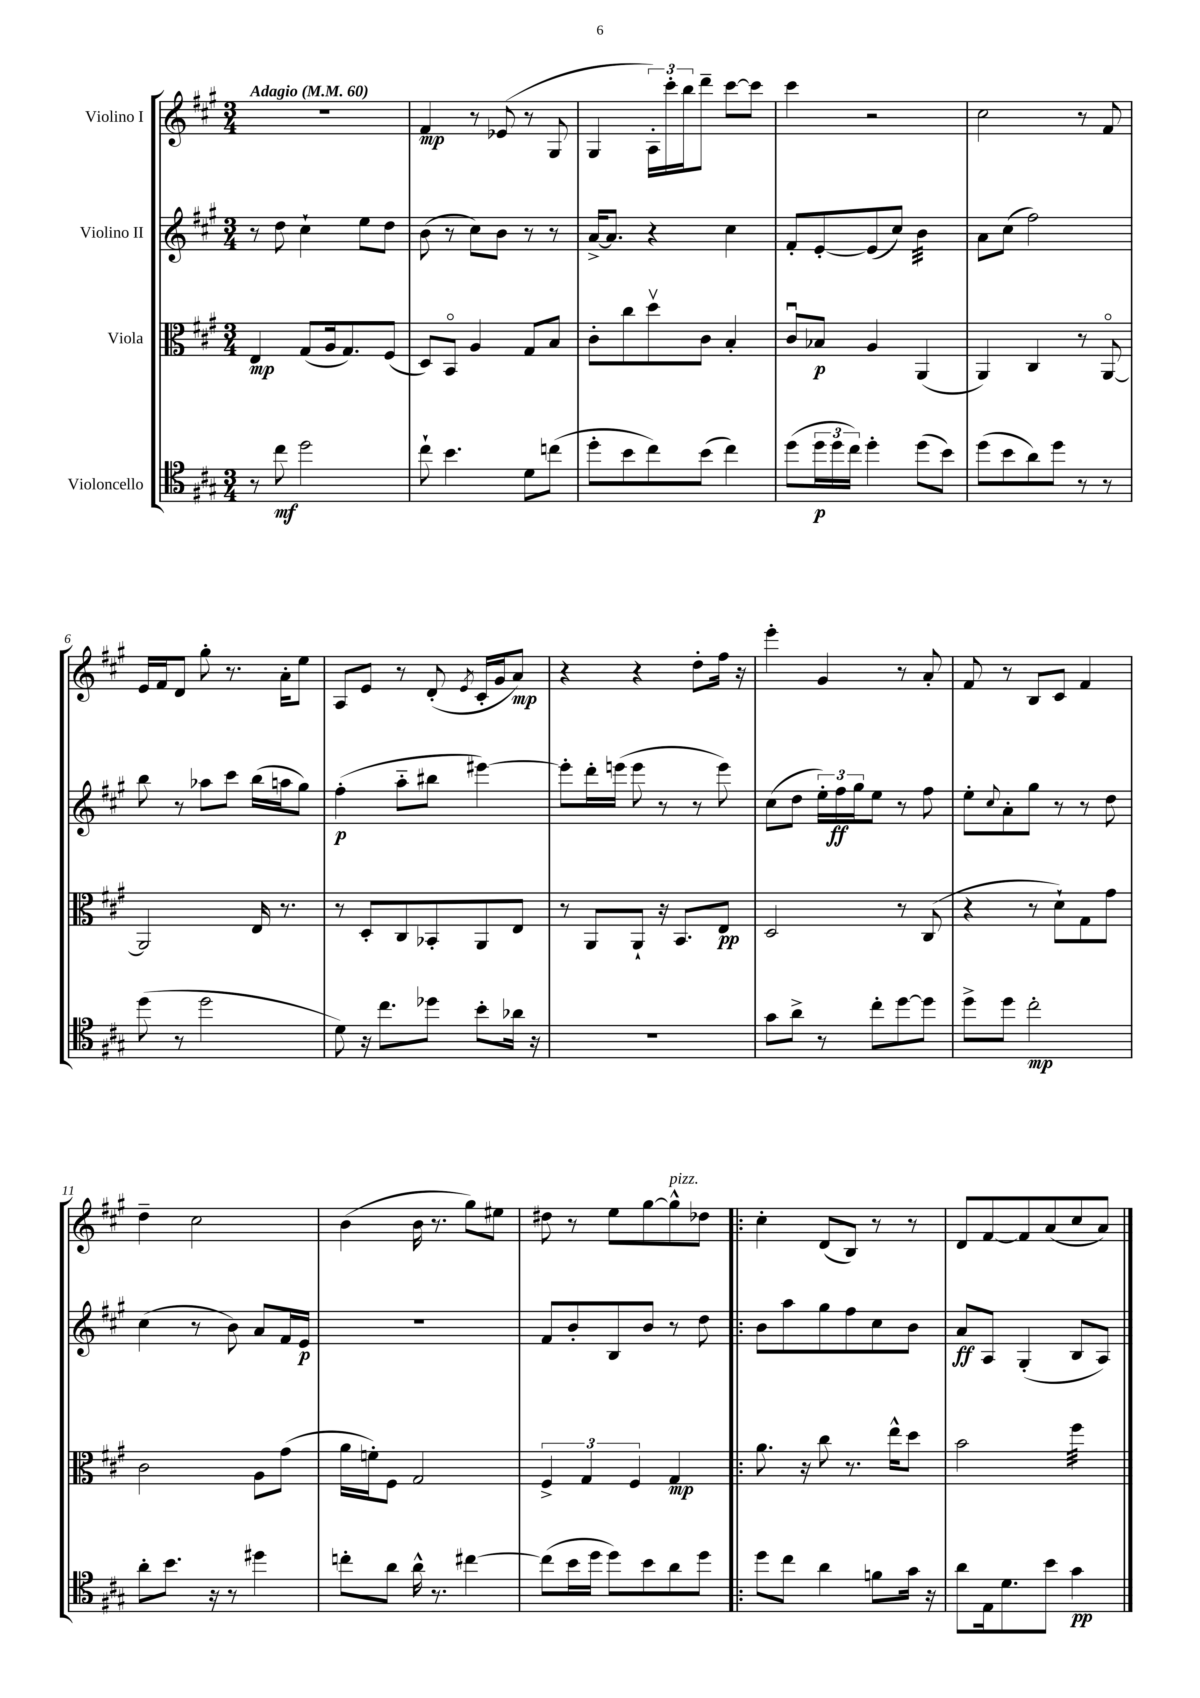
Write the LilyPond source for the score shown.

<<
\new StaffGroup <<
\new Staff = "s0" \with { instrumentName = "Violino I" } {
    \clef treble \key a \major \numericTimeSignature \time 3/4 \tempo "Adagio" 4 = 60
    R2. |
    fis'4\mp r8 ees'8( r8 gis8 |
    gis4 \tuplet 3/2 { a16-.) cis'''16-. b''16 } d'''8-- cis'''8~ cis'''8 |
    cis'''4 r2 |
    cis''2 r8 fis'8 |
    e'16 fis'16 d'8 gis''8-. r8. a'16-. e''8 |
    a8 e'8 r8 d'8-.( \acciaccatura { e'8 } cis'16-. gis'16 a'8\mp) |
    r4 r4 d''8-. fis''16 r16 |
    e'''4-. gis'4 r8 a'8-. |
    fis'8 r8 b8 cis'8 fis'4 |
    d''4-- cis''2 |
    b'4( b'16 r8. gis''8) eis''8 |
    dis''8 r8 e''8 gis''8~ gis''8-^^\markup { \italic "pizz." } des''8 |
    \bar ".|:" cis''4-. d'8( b8) r8 r8 |
    d'8 fis'8~ fis'8 a'8( cis''8 a'8) \bar "|." |
}
\new Staff = "s1" \with { instrumentName = "Violino II" } {
    \clef treble \key a \major \numericTimeSignature \time 3/4
    r8 d''8 cis''4-! e''8 d''8 |
    b'8( r8 cis''8) b'8 r8 r8 |
    a'16~-> a'8. r4 cis''4 |
    fis'8-. e'8~-. e'8( cis''8) b'4:32 |
    a'8 cis''8( fis''2) |
    b''8 r8 aes''8 cis'''8 b''16( a''16 gis''8) |
    fis''4-.\p( a''8-_ bis''8 eis'''4~) |
    eis'''8-. d'''16-. e'''16( e'''8 r8 r8 e'''8) |
    cis''8( d''8 \tuplet 3/2 { e''16-.) fis''16\ff gis''16 } e''8 r8 fis''8 |
    e''8-. \appoggiatura { cis''8 } a'8-. gis''8 r8 r8 d''8 |
    cis''4( r8 b'8) a'8 fis'16 e'16\p |
    R2. |
    fis'8 b'8-. b8 b'8 r8 d''8 |
    \bar ".|:" b'8 a''8 gis''8 fis''8 cis''8 b'8 |
    a'8\ff a8 gis4-.( b8 a8) \bar "|." |
}
\new Staff = "s2" \with { instrumentName = "Viola" } {
    \clef alto \key a \major \numericTimeSignature \time 3/4
    e4\mp gis8( a16 gis8.) fis8( |
    d8) b,8\flageolet a4 gis8 b8 |
    cis'8-. cis''8 d''8\upbow cis'8 b4-. |
    cis'8\downbow bes8\p a4 a,4( |
    a,4) cis4 r8 a,8~\flageolet |
    a,2 e16 r8. |
    r8 d8-. cis8 bes,8-. a,8 e8 |
    r8 a,8 a,8-! r16 b,8. e8\pp |
    d2 r8 cis8( |
    r4 r8 d'8-!) gis8 gis'8 |
    cis'2 a8 gis'8( |
    a'16 f'16-.) fis8 gis2 |
    \tuplet 3/2 { fis4-> gis4 fis4 } gis4\mp |
    \bar ".|:" a'8. r16 cis''8 r8. e''16-^ d''8 |
    b'2 fis''4:32 \bar "|." |
}
\new Staff = "s3" \with { instrumentName = "Violoncello" } {
    \clef tenor \key a \major \numericTimeSignature \time 3/4
    r8 cis''8\mf d''2 |
    cis''8-! b'4. d'8 c''8( |
    d''8-. b'8 cis''8) b'8( cis''4) |
    d''8( \tuplet 3/2 { d''16\p d''16 cis''16) } d''4-. d''8( b'8) |
    d''8( b'8 a'8) d''8 r8 r8 |
    d''8( r8 d''2 |
    d'8) r16 cis''8. des''8 b'8-. aes'16 r16 |
    R2. |
    gis'8 a'8-> r8 cis''8-. d''8~ d''8 |
    d''8-> d''8 cis''2-.\mp |
    a'8-. b'8. r16 r8 dis''4 |
    c''8-. a'8 a'16-^ r8. cis''4~ |
    cis''8( b'16 d''16 d''8) b'8 a'8 d''8 |
    \bar ".|:" d''8 cis''8 a'4 f'8 gis'16 r16 |
    a'8 e16 d'8. b'8 gis'4\pp \bar "|." |
}
>>
>>
